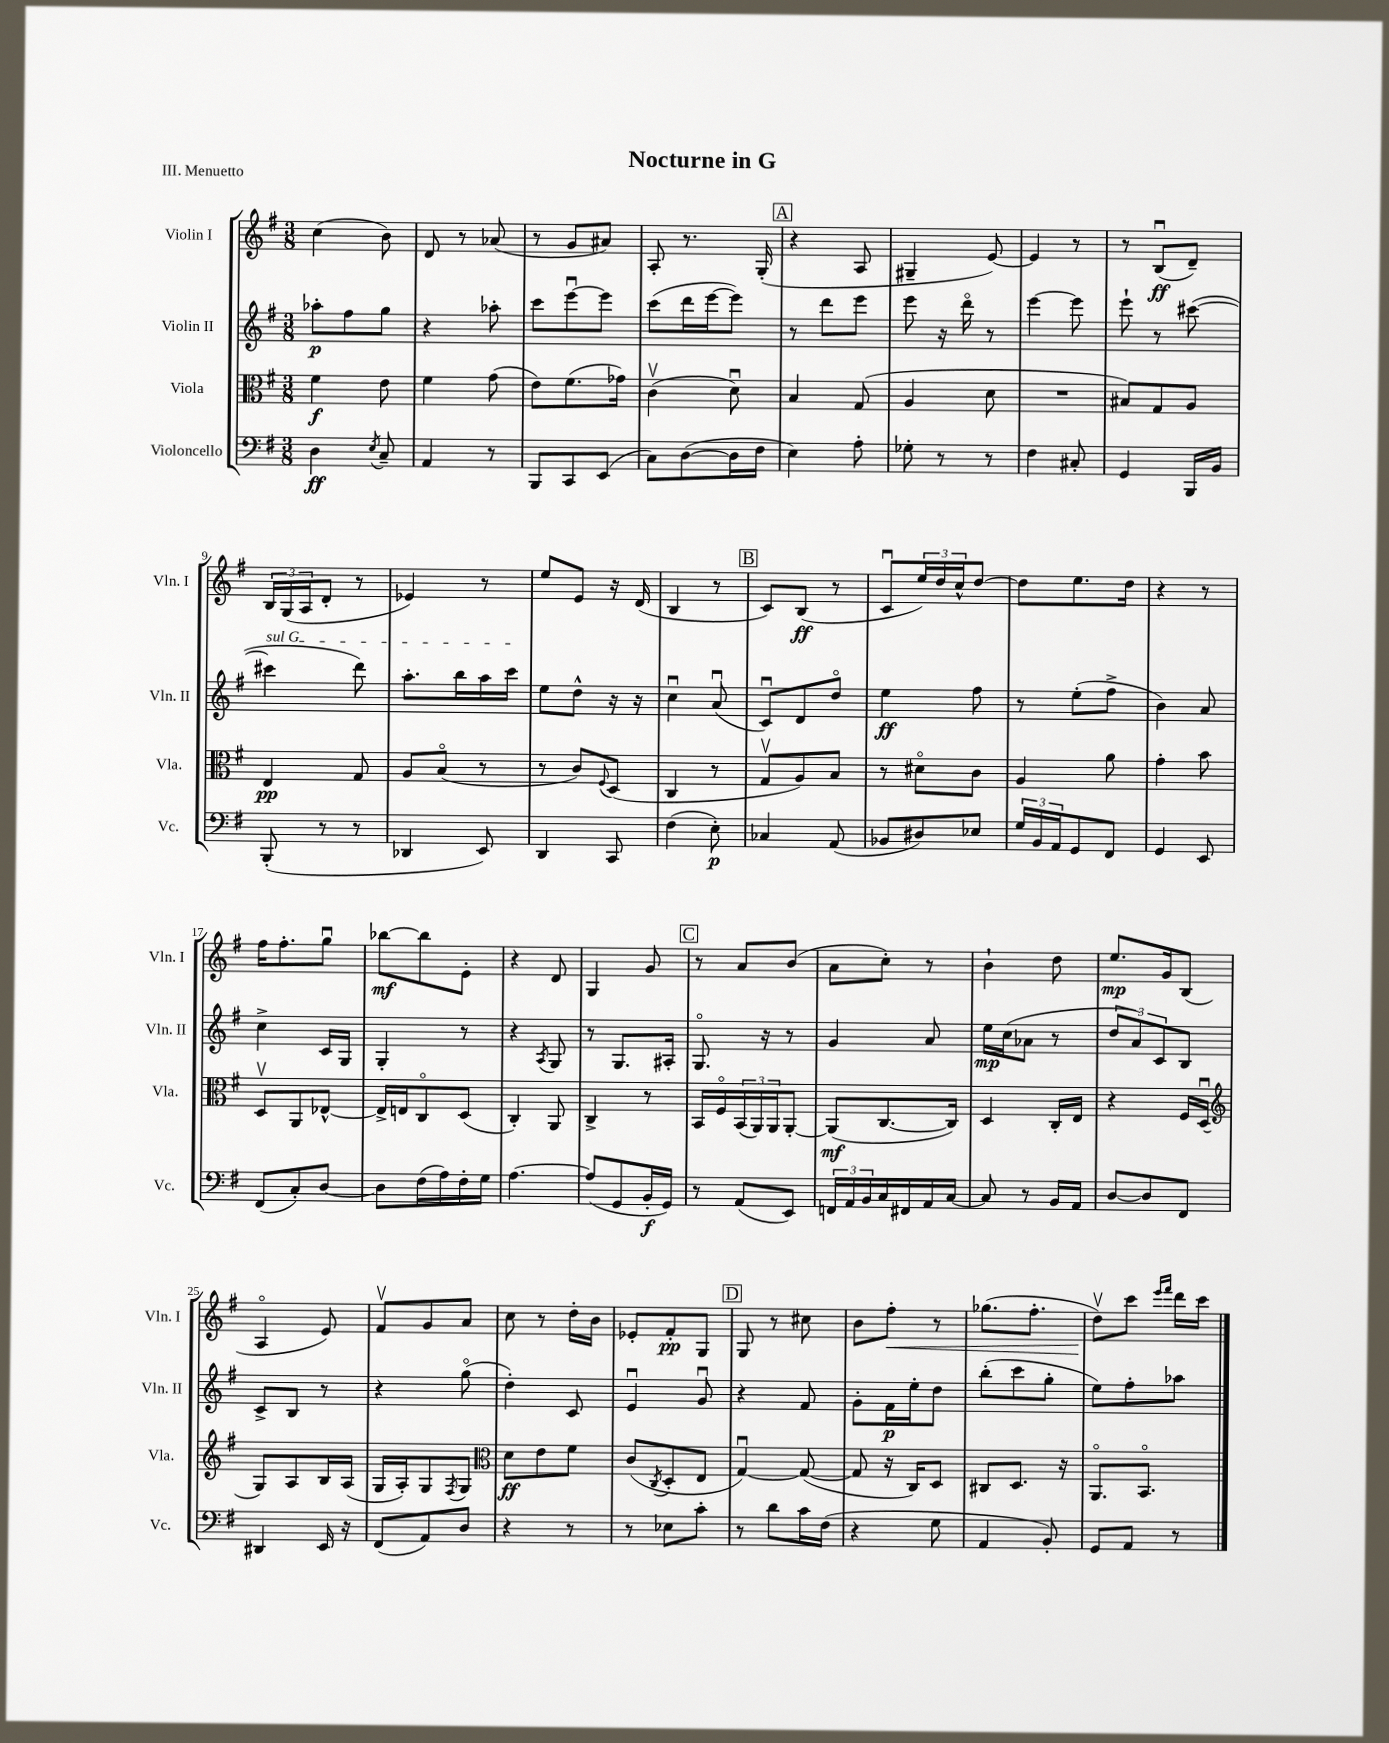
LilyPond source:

\header { title = "Nocturne in G" piece = "III. Menuetto" }
<<
\new StaffGroup <<
\new Staff = "s0" \with { instrumentName = "Violin I" shortInstrumentName = "Vln. I" } {
    \clef treble \key g \major \numericTimeSignature \time 3/8
    c''4( b'8) |
    d'8 r8 aes'8( |
    r8 g'8 ais'8) |
    a8-. r8. g16-.( |
    \mark \markup { \box "A" } r4 a8 |
    gis4-- e'8~) |
    e'4 r8 |
    r8 b8\downbow\ff( d'8--) |
    \tuplet 3/2 { b16 g16( a16 } d'8-. r8 |
    ees'4) r8 |
    e''8 e'8 r16 d'16( |
    b4 r8 |
    \mark \markup { \box "B" } c'8) b8\ff( r8 |
    c'8\downbow \tuplet 3/2 { e''16) d''16 c''16-^ } d''8~ |
    d''8 e''8. d''16 |
    r4 r8 |
    fis''16 fis''8.-. g''8\downbow |
    bes''8~\mf bes''8 e'8-. |
    r4 d'8 |
    g4 g'8 |
    \mark \markup { \box "C" } r8 a'8 b'8( |
    a'8 c''8-.) r8 |
    b'4-! d''8 |
    e''8.\mp g'16 b8( |
    a4\flageolet e'8) |
    fis'8\upbow g'8 a'8 |
    c''8 r8 d''16-. b'16 |
    ees'8-. fis'8-.\pp g8 |
    \mark \markup { \box "D" } g8 r8 cis''8 |
    b'8 fis''8-.\< r8 |
    ges''8.( fis''8.-. |
    d''8\upbow\!) c'''8 \grace { e'''16 fis'''16 } d'''16 c'''16 \bar "|." |
}
\new Staff = "s1" \with { instrumentName = "Violin II" shortInstrumentName = "Vln. II" } {
    \clef treble \key g \major \numericTimeSignature \time 3/8
    aes''8-.\p fis''8 g''8 |
    r4 aes''8-. |
    c'''8 e'''8~\downbow e'''8 |
    c'''8( d'''16 e'''16~ e'''8) |
    \mark \markup { \box "A" } r8 d'''8 e'''8 |
    e'''8 r16 d'''16\flageolet r8 |
    e'''4~ e'''8 |
    e'''8-! r8 cis'''8~( |
    \once \override TextSpanner.bound-details.left.text = \markup { \italic "sul G" } cis'''4\startTextSpan d'''8) |
    a''8.-. b''16 a''16 c'''16\stopTextSpan |
    e''8 d''8-^ r16 r16 |
    c''4\downbow a'8\downbow( |
    \mark \markup { \box "B" } c'8\downbow) d'8 d''8\flageolet |
    e''4\ff fis''8 |
    r8 e''8-.( fis''8-> |
    b'4) a'8 |
    c''4-> c'16 g16 |
    g4-. r8 |
    r4 \acciaccatura { a8 } g8 |
    r8 g8. ais16-. |
    \mark \markup { \box "C" } g8.\flageolet r16 r8 |
    g'4 a'8 |
    e''16\mp c''16( aes'8 r8 |
    \tuplet 3/2 { d''8 a'8) c'8 } b8 |
    c'8-> b8 r8 |
    r4 g''8\flageolet( |
    d''4-.) c'8 |
    e'4\downbow g'8\downbow |
    \mark \markup { \box "D" } r4 fis'8 |
    g'8-. fis'16\p e''16-. d''8 |
    b''8-.( c'''8 g''8-. |
    e''8) fis''8-. aes''8 \bar "|." |
}
\new Staff = "s2" \with { instrumentName = "Viola" shortInstrumentName = "Vla." } {
    \clef alto \key g \major \numericTimeSignature \time 3/8
    fis'4\f e'8 |
    fis'4 g'8( |
    e'8) fis'8.( ges'16) |
    c'4\upbow( d'8\downbow) |
    \mark \markup { \box "A" } b4 g8( |
    a4 d'8 |
    R4. |
    bis8) g8 a8 |
    e4\pp g8 |
    a8 b8\flageolet( r8 |
    r8 c'8) \appoggiatura { fis8 } d8( |
    c4 r8 |
    \mark \markup { \box "B" } g8\upbow a8) b8 |
    r8 dis'8\flageolet c'8 |
    a4 a'8 |
    g'4-. b'8 |
    d8\upbow a,8 ees8~-^ |
    ees16-> e16 c8\flageolet d8( |
    c4-.) a,8 |
    c4-> r8 |
    \mark \markup { \box "C" } b,16 fis16\flageolet \tuplet 3/2 { b,16( a,16) a,16 } a,8~-. |
    a,8\mf( c8.~ c16) |
    d4 c16-. e16 |
    r4 fis16 d16\downbow( |
    \clef treble g8) a8 b16 a16( |
    g16 a16-.) g8 \acciaccatura { fis8 } g8 |
    \clef alto d'8\ff e'8 fis'8 |
    c'8( \acciaccatura { c8 } d8-. e8 |
    \mark \markup { \box "D" } g4~\downbow) g8~( |
    g8 r16 c16) d8 |
    cis8 d8. r16 |
    a,8.\flageolet b,8.\flageolet \bar "|." |
}
\new Staff = "s3" \with { instrumentName = "Violoncello" shortInstrumentName = "Vc." } {
    \clef bass \key g \major \numericTimeSignature \time 3/8
    d4\ff \acciaccatura { e8 } c8-- |
    a,4 r8 |
    b,,8 c,8 e,8( |
    c8) d8~( d16 fis16 |
    \mark \markup { \box "A" } e4) a8-. |
    ges8-. r8 r8 |
    fis4 cis8-. |
    g,4 b,,16 b,16 |
    b,,8-.( r8 r8 |
    des,4 e,8) |
    d,4 c,8 |
    fis4( e8-.\p) |
    \mark \markup { \box "B" } ces4 a,8( |
    bes,8 dis8) ees8 |
    \tuplet 3/2 { g16 b,16 a,16 } g,8 fis,8 |
    g,4 e,8 |
    fis,8( c8-.) d8~ |
    d8 fis16( a16) fis16-. g16 |
    a4.~ |
    a8( g,8 b,16-.\f g,16) |
    \mark \markup { \box "C" } r8 a,8( e,8) |
    \tuplet 3/2 { f,16 a,16 b,16 } c16 fis,16 a,16 c16~ |
    c8 r8 b,16 a,16 |
    d8~ d8 fis,8 |
    dis,4 e,16 r16 |
    fis,8( a,8) d8 |
    r4 r8 |
    r8 ees8 c'8-. |
    \mark \markup { \box "D" } r8 d'8 c'16 fis16( |
    r4 g8 |
    a,4 b,8-.) |
    g,8 a,8 r8 \bar "|." |
}
>>
>>
